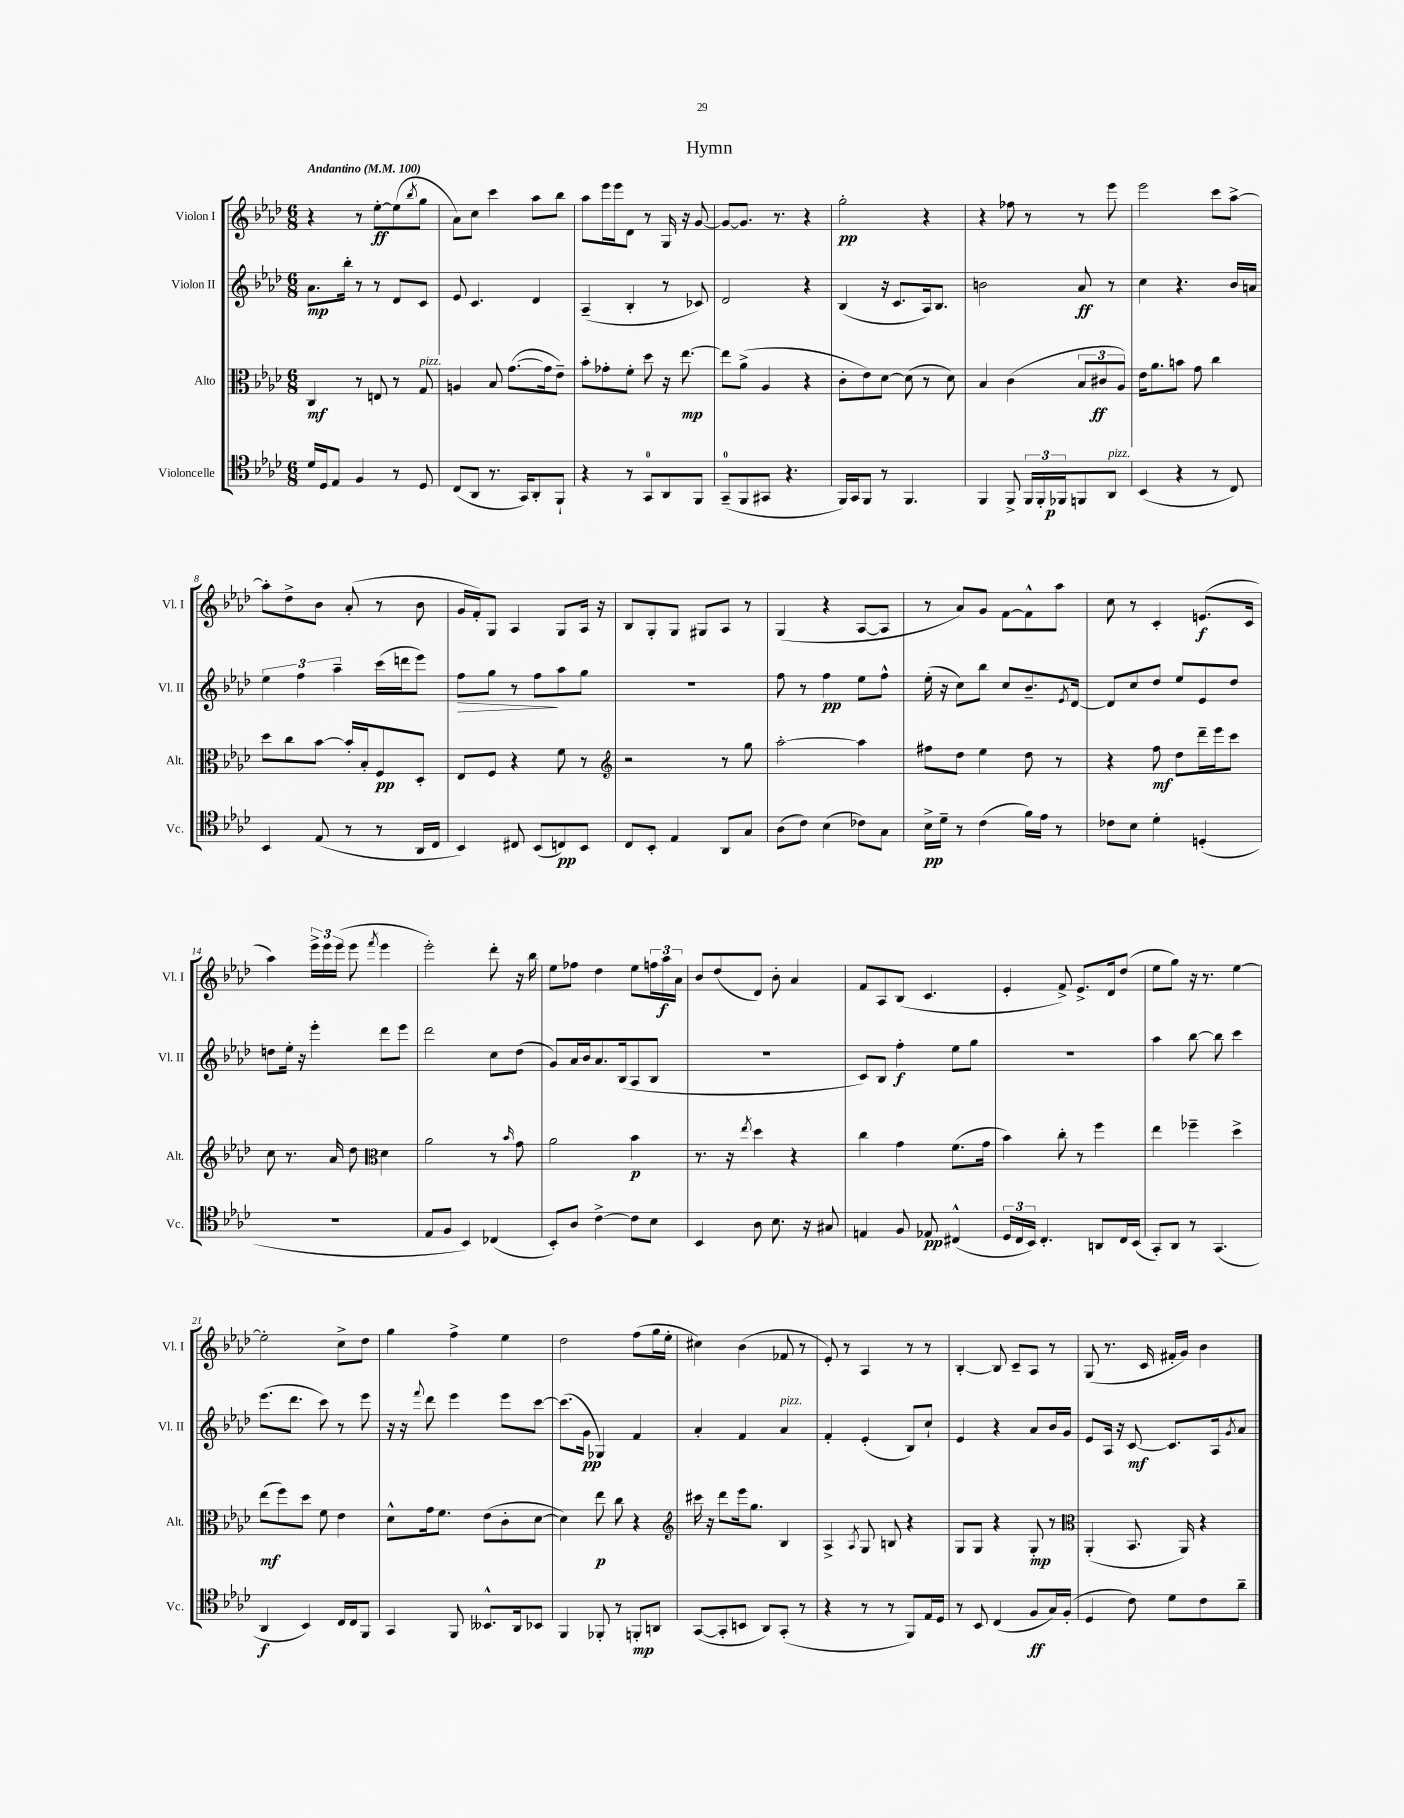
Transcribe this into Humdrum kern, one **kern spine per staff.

**kern	**kern	**kern	**kern
*staff4	*staff3	*staff2	*staff1
*clefC4	*clefC3	*clefG2	*clefG2
*k[b-e-a-d-]	*k[b-e-a-d-]	*k[b-e-a-d-]	*k[b-e-a-d-]
*M6/8	*M6/8	*M6/8	*M6/8
*MM100	*MM100	*MM100	*MM100
16d-/LL	4C/	8.a-\L	4r
16D-/J	.	.	.
8E-/J	.	.	.
.	.	16bb-'\Jk	.
4F/	8r	8r	8r
.	8E/	8r	[8ee-'\L
8r	8r	8d-/L	(8ee-\]
.	.	.	8qbb-/
8D-/	8G/	8c/J	8gg\J
=	=	=	=
(8C/L	4A/	8e-/	8a-\L)
8AA-/J	.	4.c/	8cc\J
8.r	8B-/	.	4ccc\
.	([8.g\L	.	.
16GG/LK)	.	.	.
8AA-'/	.	4d-/	8aa-\L
.	16g\]k	.	.
8FF`/J	8e-~\J)	.	8bb-\J
=	=	=	=
4r	8b-'\L	(4A-~/	8aa-\L
.	8g-'\	.	16eee-\L
.	.	.	16eee-\J
8r	8f'\J	4B-'/	8d-\J
8GG/L	8dd-\	.	8r
8AA-/	16r	8r	16G/
.	[8.ee-\	.	16r
8FF/J	.	8c-/)	[8g/
=	=	=	=
(8GG~/L	8ee-\]L	2d-/	8g/_L
8FF/	(8a-^\J	.	8.g/]J
8GG#/J	4A-/	.	.
.	.	.	8.r
4.r	.	.	.
.	4r	4r	4r
=	=	=	=
16FF/LL)	8c'\L	(4B-/	2gg'\
16GG/J	.	.	.
8FF/J	8e-\)	.	.
8r	[8d-\J	16r	.
.	.	8.c/L	.
4.FF/	(8d-\]	.	.
.	8r	16A-/k)	4r
.	.	8.B-/J	.
.	8d-\)	.	.
=	=	=	=
4FF/	4B-/	2b\	4r
8FF^/	(4c\	.	8ff-\
24FF/LL	.	.	8r
24FF'/	.	.	.
24FF-/J	.	.	.
8FF/	12B-/L	8a-/	8r
.	12c#/	.	.
8AA-/J	.	8r	8eee-\
.	12A-/J)	.	.
=	=	=	=
(4BB-/	16e-\LK	4cc\	2eee-\
.	8.a-\	.	.
4r	8b\J	4.r	.
.	8g\	.	.
8r	4cc\	.	8ccc\L
8C/)	.	16b-/LL	[8aa-^\J
.	.	16a/JJ	.
=	=	=	=
4BB-/	8dd-\L	6ee-\	8aa-'\]L
.	8cc\	.	8dd-^\
.	.	6ff\	.
(8E-/	[8b-\J	.	8b-\J
.	.	6aa-~\	.
8r	16b-'/]LL	.	(8a-'/
.	16B-'/J	.	.
8r	8F/	(16ccc\LL	8r
.	.	16ddd\J	.
16AA-/LL	8D-'/J	8eee-\J)	8b-\
16C/JJ	.	.	.
=	=	=	=
4BB-/)	8E-/L	8ff\L	16g/LL
.	.	.	16f'/J)
.	8F/J	8gg\J	8G/J
8C#/	4r	8r	4A-/
(8BB-/L	.	8ff\L	.
8C/)	8f\	8aa-\	8G/L
8BB-/J	8r	8gg\J	16A-/Jk
.	.	.	16r
=	=	=	=
*	*clefG2	*	*
8C/L	2r	2.r	8B-/L
8BB-'/J	.	.	8G'/
4E-/	.	.	8G/J
.	.	.	8G#/L
8AA-/L	8r	.	8A-/J
8G/J	8gg\	.	8r
=	=	=	=
(8A-\L	[2aa-'\	8ff\	(4G/
8c\J)	.	8r	.
(4B-\	.	4ff\	4r
8c-\L)	4aa-\]	8ee-\L	[8A-/L
8G\J	.	8ff^^\J	8A-/]J
=	=	=	=
16B-^\LL	8ff#\L	(16ee-'\	8r
16d-~\JJ	.	16r	.
8r	8dd-\J	8cc\L)	8a-/L)
(4c\	4ee-\	8bb-\J	8g/J
.	.	8cc/L	[8f\L
16f\LL)	8dd-\	8.b-~/	8f^^\]
16e-\JJ	.	.	.
8r	8r	.	8aa-\J
.	.	8qe-/	.
.	.	[16d-/Jk	.
=	=	=	=
8c-\L	4r	8d-/]L	8cc\
8B-\J	.	8cc/	8r
4d-'\	8ff\	8dd-/J	4c'/
.	8dd-\L	8ee-/L	.
(4D'/	16ddd-~\L	8e-/	(8.e/L
.	16eee-\J	.	.
.	8ccc\J	8dd-/J	.
.	.	.	16c/Jk
=	=	=	=
2.r	8cc\	8dd\L	4aa-\)
.	8.r	16ee-'\Jk	.
.	.	16r	.
.	.	4eee-'\	24eee-^\LL
.	.	.	24eee-\
.	16a-/	.	.
.	.	.	(24eee-\JJ
.	8dd-\	.	8eee-\
*	*clefC3	*	*
.	.	.	8qfff/
.	4d-\	8ddd-\L	4eee-\
.	.	8eee-\J	.
=	=	=	=
8E-/L	2a-\	2ddd-\	2eee-'\)
8F/J	.	.	.
4BB-/)	.	.	.
(4C-/	8r	8cc\L	8ddd-'\
.	16qqb-/	.	.
.	8g\	(8dd-\J	16r
.	.	.	16bb-\
=	=	=	=
8BB-'/L)	2a-\	8g/L)	8ee-\L
8A-/J	.	16a-/L	8ff-\J
.	.	16b-/J	.
[4c^\	.	8.a-/	4dd-\
.	.	(16B-/k	.
8c\]L	4b-\	8A-/	8ee-\L
8B-\J	.	8B-/J	24ff\L
.	.	.	24aa-\
.	.	.	24a-\JJ
=	=	=	=
4BB-/	8.r	2.r	8b-/L
.	.	.	(8dd-/
.	16r	.	.
.	8qee-/	.	.
8A-\	4dd-\	.	8d-/J)
8.B-\	.	.	8b-'\
.	4r	.	4a-/
16r	.	.	.
8G#/	.	.	.
=	=	=	=
4E/	4cc\	8c/L)	8f/L
.	.	8B-/J	8A-/
8F/	4g\	4ff'\	(8B-/J
8E-/	.	.	4.c/
(4C#^^/	(8.f\L	8ee-\L	.
.	.	8gg\J	.
.	16g\Jk	.	.
=	=	=	=
24D-/LL	4b-\)	2.r	4e-'/
24C/	.	.	.
24BB-/JJ)	.	.	.
4.C'/	.	.	.
.	8cc'\	.	8f^/)
.	8r	.	8.e-^/L
8AA/L	4ff\	.	.
.	.	.	16d-/k
16C/L	.	.	(8dd-/J
(16BB-/JJ	.	.	.
=	=	=	=
8GG'/L)	4ee-\	4aa-\	8ee-\L
8AA-/J	.	.	8gg\J)
8r	4ff-~\	[8bb-\	16r
.	.	.	8.r
(4.GG/	.	8bb-\]	.
.	4dd-^\	4ccc\	[4ee-\
=	=	=	=
4AA-/	(8ee-\L	(8.eee-\L	2ee-'\]
.	8ff\)	.	.
.	.	8.ddd-\J	.
4BB-/)	8dd-\J	.	.
.	8f\	8ccc\)	.
16C/LL	4e-\	8r	8cc^\L
16C/J	.	.	.
8FF/J	.	8eee-\	8dd-\J
=	=	=	=
4GG/	8d-^^\L	16r	4gg\
.	.	16r	.
.	.	8qqfff/	.
.	16g\k	8ddd-\	.
.	8.f\J	.	.
8FF/	.	4eee-\	4ff^\
8.BB--^^/L	(8e-\L	.	.
.	8c'\	8eee-\L	4ee-\
16AA-/k	.	.	.
8BB-/J	[8d-\J	[8ccc\J	.
=	=	=	=
4FF/	4d-\])	(8.ccc\]L	2dd-\
.	.	16g\Jk	.
8FF-'/	8ee-\	4G-/)	.
8r	8cc\	.	.
8FF'/L	4r	4f/	(8ff\L
8AA/J	.	.	16gg\L
.	.	.	16ee-'\JJ
=	=	=	=
*	*clefG2	*	*
([8GG/L	16ccc#\	4a-'/	4cc#\)
.	16r	.	.
8GG'/]	8ddd-\L	.	.
8BB/J	16eee-\k	4f/	(4b-\
.	8.gg\J	.	.
8AA-/L)	.	.	.
(8GG'/J	4B-/	4a-/	8f-/
8r	.	.	8r
=	=	=	=
4r	4A-^/	4f'/	8e-'/)
.	.	.	8r
.	8qA-/	.	.
8r	8G/	(4e-'/	4A-/
8r	8B/	.	.
8FF/L)	4r	8B-/L)	8r
16E-/L	.	8cc`/J	8r
16D-/JJ	.	.	.
=	=	=	=
8r	8G/L	4e-/	[4B-'/
8BB-/	8G/J	.	.
(4C/	4r	4r	8B-/]
.	.	.	8c~/L
8F/L	8G'/	8a-/L	8A-/J
16G/L)	8r	16b-/L	8r
(16F'/JJ	.	16g/JJ	.
=	=	=	=
*	*clefC3	*	*
4D-/	(4AA-'/	8e-/L	(8G/
.	.	16A-/Jk	8.r
.	.	16r	.
8c\)	8.BB-/	[8c/	.
.	.	.	16c/
8d-\L	.	8.c/]L	16f#'/LL
.	16AA-/)	.	16g/JJ)
8c\	4r	.	4b-\
.	.	16A-/k	.
.	.	8qg/	.
8a-~\J	.	8a-/J	.
==	==	==	==
*-	*-	*-	*-
